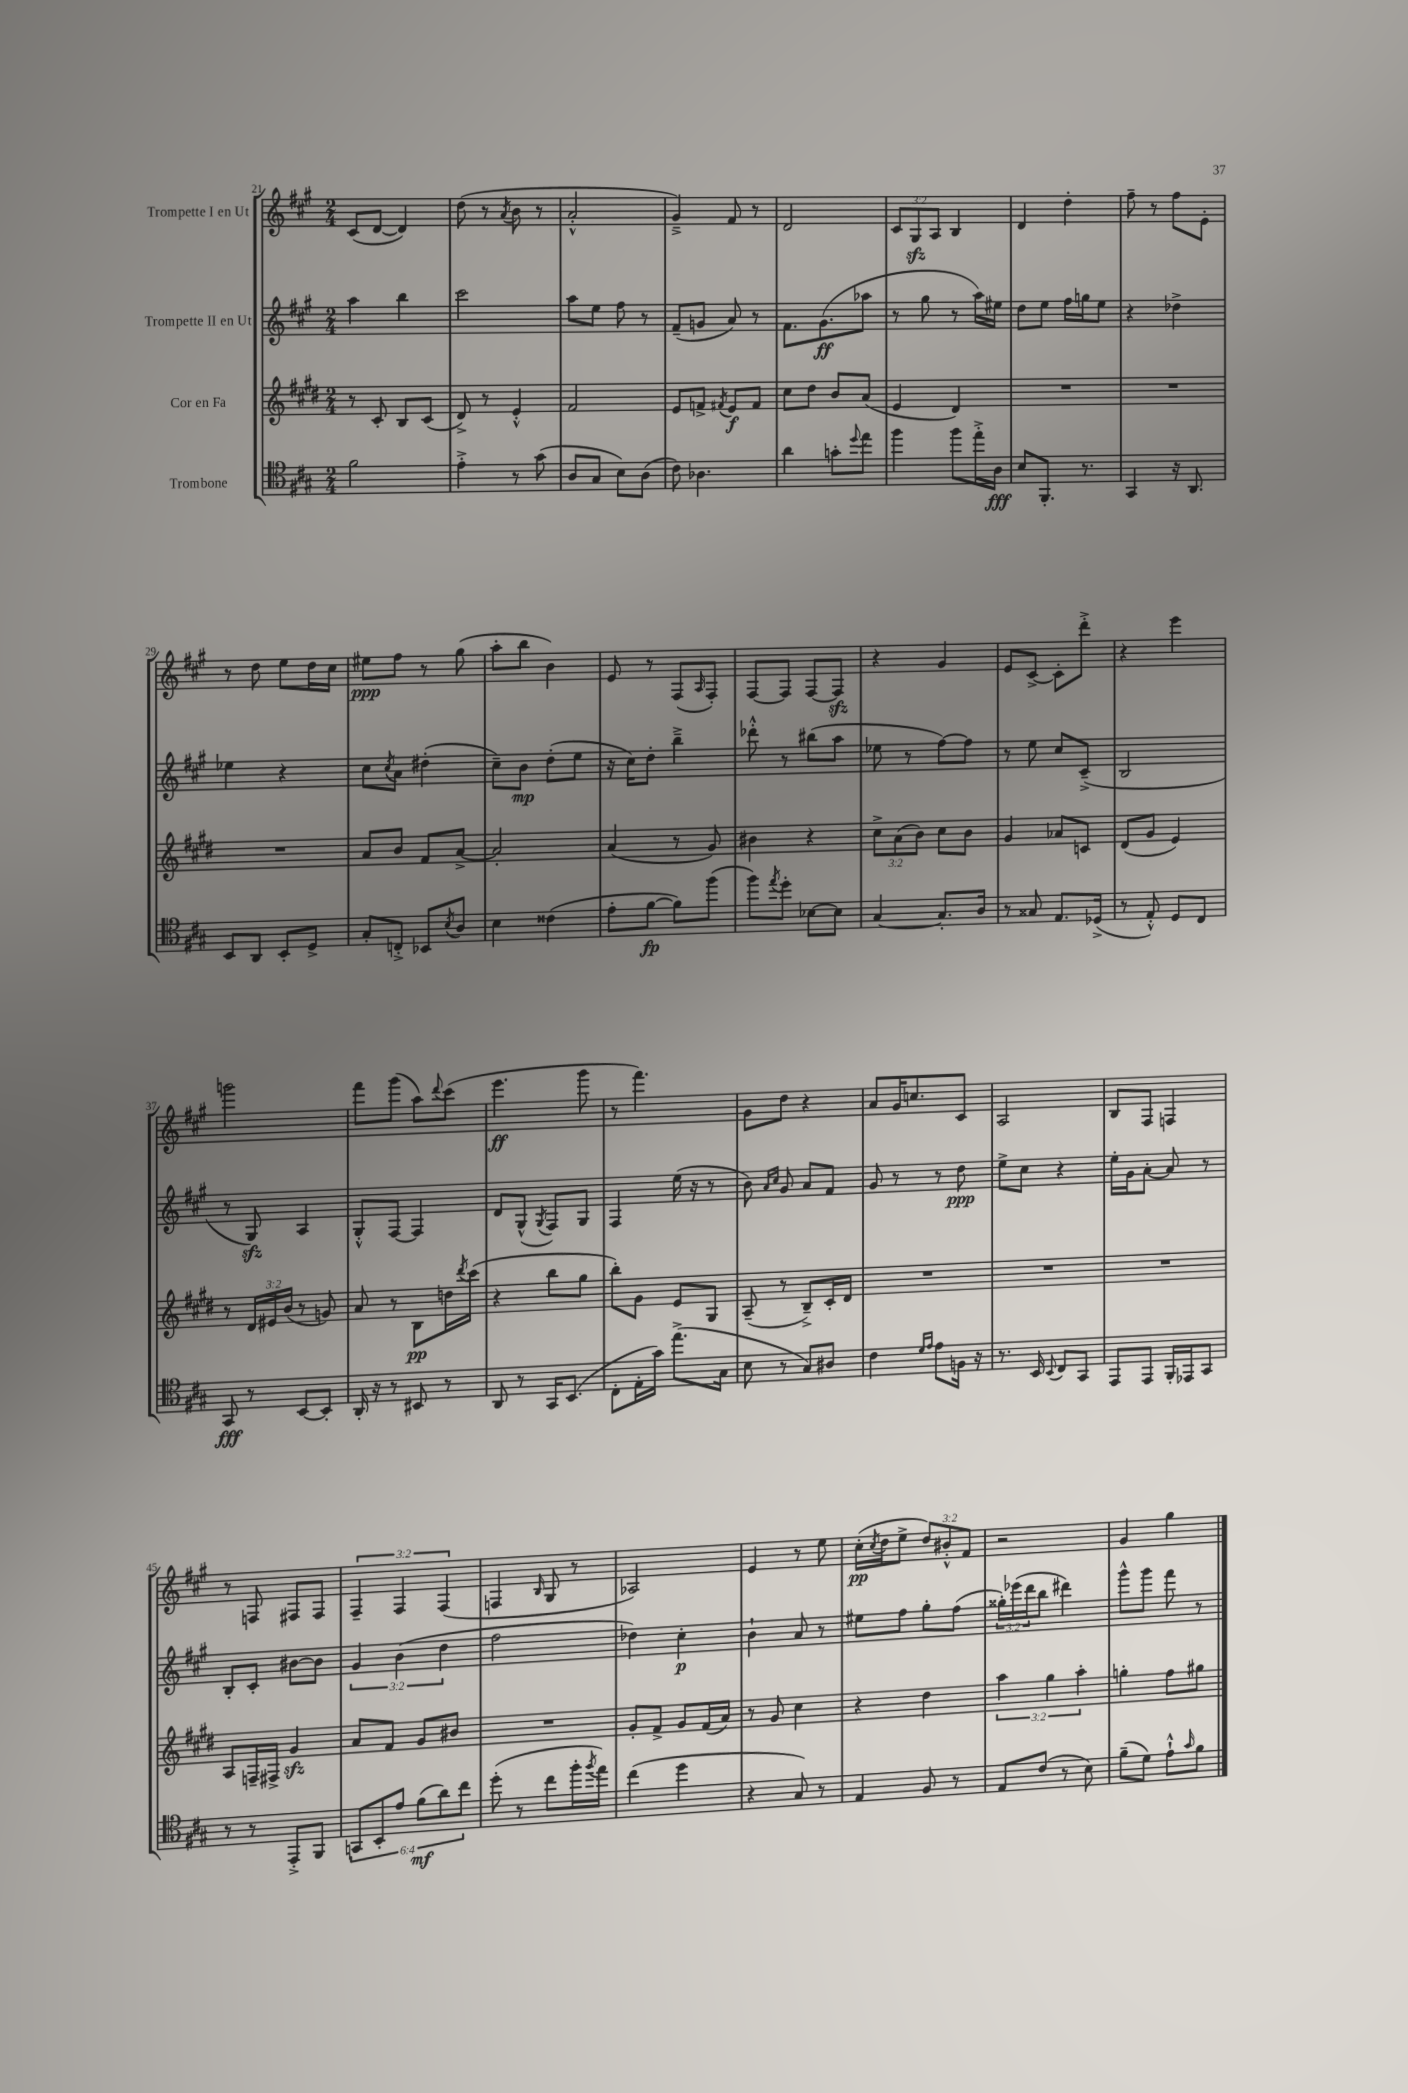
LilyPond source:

<<
\new StaffGroup <<
\new Staff = "s0" \with { instrumentName = "Trompette I en Ut" } {
    \clef treble \key a \major \numericTimeSignature \time 2/4 \override Staff.TupletNumber.text = #tuplet-number::calc-fraction-text
    cis'8( d'8~ d'4) |
    d''8( r8 \acciaccatura { a'8 } b'8 r8 |
    a'2-.-^ |
    gis'4--->) fis'8 r8 |
    d'2 |
    \tuplet 3/2 { cis'8 gis8\sfz a8 } b4 |
    d'4 d''4-. |
    fis''8-- r8 fis''8 e'8-. |
    r8 d''8 e''8 d''16 cis''16 |
    eis''8\ppp fis''8 r8 gis''8( |
    a''8-. b''8 b'4) |
    e'8 r8 fis8( \grace { a16 } fis8-.) |
    fis8~ fis8 fis8~ fis8\sfz |
    r4 gis'4 |
    e'8 cis'8~-> cis'8-. d'''8-.-> |
    r4 e'''4 |
    g'''2 |
    fis'''8 gis'''8( a''8) \appoggiatura { d'''8 } cis'''8( |
    e'''4.\ff gis'''8 |
    r8 fis'''4.) |
    gis'8 d''8 r4 |
    a'8 gis'16 c''8. cis'8 |
    a2 |
    b8 fis8 f4 |
    r8 f8 fis8 fis8 |
    \tuplet 3/2 { fis4-- fis4 fis4( } |
    f4 \grace { b16 } gis8 r8 |
    aes2) |
    e'4 r8 e''8 |
    cis''16-.\pp( \acciaccatura { cis''8 } d''16 e''8-> \tuplet 3/2 { d''8) bis'8-.-^ fis'8 } |
    r2 |
    gis'4 gis''4 \bar "|." |
}
\new Staff = "s1" \with { instrumentName = "Trompette II en Ut" } {
    \clef treble \key a \major \numericTimeSignature \time 2/4 \override Staff.TupletNumber.text = #tuplet-number::calc-fraction-text
    a''4 b''4 |
    cis'''2 |
    a''8 e''8 fis''8 r8 |
    fis'8--( g'8 a'8) r8 |
    fis'8. gis'8.\ff( aes''8 |
    r8 gis''8 r8 a''16) eis''16 |
    d''8 e''8 fis''16 g''16 e''8 |
    r4 des''4-> |
    ees''4 r4 |
    cis''8 \acciaccatura { cis''8 } a'8 dis''4-.( |
    cis''8--) b'8\mp d''8-.( e''8 |
    r16 cis''16) d''8-. b''4---> |
    des'''8-.-^ r8 bis''8( a''8 |
    ees''8 r8 fis''8~) fis''8 |
    r8 e''8 cis''8 cis'8--->( |
    b2 |
    r8 gis8\sfz) a4 |
    gis8-.-^ fis8~ fis4 |
    d'8 gis8-^( \acciaccatura { gis8 } fis8) gis8 |
    fis4 e''16( r16 r8 |
    b'8) \grace { a'16 cis''16 } gis'8 a'8 fis'8 |
    gis'8 r8 r8 d''8\ppp |
    e''8-> cis''8 r4 |
    e''16-. gis'16 a'8~-. a'8 r8 |
    b8-. cis'8-. bis'8~ bis'8 |
    \tuplet 3/2 { gis'4 b'4( d''4 } |
    fis''2 |
    des''4) cis''4-.\p |
    b'4-! a'8 r8 |
    eis''8 fis''8 gis''8-. fis''8( |
    \tuplet 3/2 { gisis''16-.) ees'''16( d'''16 } b''8 dis'''4) |
    gis'''8-^ gis'''8 fis'''8 r8 \bar "|." |
}
\new Staff = "s2" \with { instrumentName = "Cor en Fa" } {
    \clef treble \key e \major \numericTimeSignature \time 2/4 \override Staff.TupletNumber.text = #tuplet-number::calc-fraction-text
    r8 cis'8-. b8 cis'8( |
    dis'8->) r8 e'4-.-^ |
    fis'2 |
    e'8 f'8-> \acciaccatura { fis'8 } e'8\f fis'8 |
    cis''8 dis''8 b'8 a'8( |
    e'4 dis'4) |
    R2 |
    R2 |
    R2 |
    a'8 b'8 fis'8 a'8~-> |
    a'2-. |
    a'4( r8 gis'8) |
    bis'4 r4 |
    \tuplet 3/2 { cis''8-> a'8( b'8) } cis''8 b'8 |
    gis'4 aes'8 c'8 |
    dis'8( gis'8 e'4) |
    r8 \tuplet 3/2 { dis'16 eis'16 b'16( } r8 g'8) |
    a'8 r8 b8\pp d''16 \acciaccatura { dis'''8 } cis'''16( |
    r4 b''8 gis''8 |
    b''8-.) gis'8 e'8 gis8 |
    a8--( r8 b8--->) cis'16-. dis'16 |
    R2 |
    R2 |
    R2 |
    a8 f16-- fis16-> gis'4\sfz |
    a'8 fis'8 gis'8 bis'8 |
    R2 |
    gis'8-. fis'8-> gis'8 fis'16( a'16) |
    r8 gis'8 cis''4 |
    r4 dis''4 |
    \tuplet 3/2 { a''4 gis''4 a''4-. } |
    g''4-. fis''8 gis''8 \bar "|." |
}
\new Staff = "s3" \with { instrumentName = "Trombone" } {
    \clef tenor \key a \major \numericTimeSignature \time 2/4 \override Staff.TupletNumber.text = #tuplet-number::calc-fraction-text
    fis'2 |
    e'4-.-> r8 gis'8( |
    a8 gis8 b8) a8( |
    cis'8) aes4. |
    a'4 g'8-. \appoggiatura { d''8 } e''8 |
    fis''4 fis''8 e''16-.-> a16\fff |
    b8 fis,8.-. r8. |
    gis,4 r16 a,8. |
    b,8 a,8 b,8-. d8-> |
    gis8-. c8-.-> bes,8 \acciaccatura { b8 } a8 |
    b4 cisis'4( |
    e'8-. fis'8~\fp fis'8) fis''8( |
    fis''8) \acciaccatura { e''8 } d''8-. bes8~ bes8 |
    gis4~ gis8.-. a16 |
    r8 gisis8 e8. des16->( |
    r8 e8-.-^) d8 cis8 |
    gis,8\fff r8 b,8~ b,8-. |
    a,16-. r16 r8 bis,8 r8 |
    a,8 r8 gis,16 b,8.( |
    cis8-. e16-. gis'16) e''8.->( gis16 |
    b8 r8 gis8) ais8 |
    cis'4 \grace { d'16 e'16 } e'8 f16 r16 |
    r8. b,16 \appoggiatura { b,8 } cis8 gis,8 |
    e,8 e,8 fis,16-. ees,16 gis,8 |
    r8 r8 e,8-.-> fis,8 |
    \tuplet 6/4 { g,8 b,8-. e'8 fis'8\mf( a'8) cis''8 } |
    d''8-.( r8 cis''8 fis''16-. \acciaccatura { fis''8 } e''16) |
    cis''4( d''4 |
    r4 gis8) r8 |
    e4 fis8 r8 |
    e8 cis'8( r8 b8) |
    fis'8--( d'8) e'8-!-^ \grace { gis'16 } fis'8 \bar "|." |
}
>>
>>
\layout { \context { \Score currentBarNumber = #21 } }
